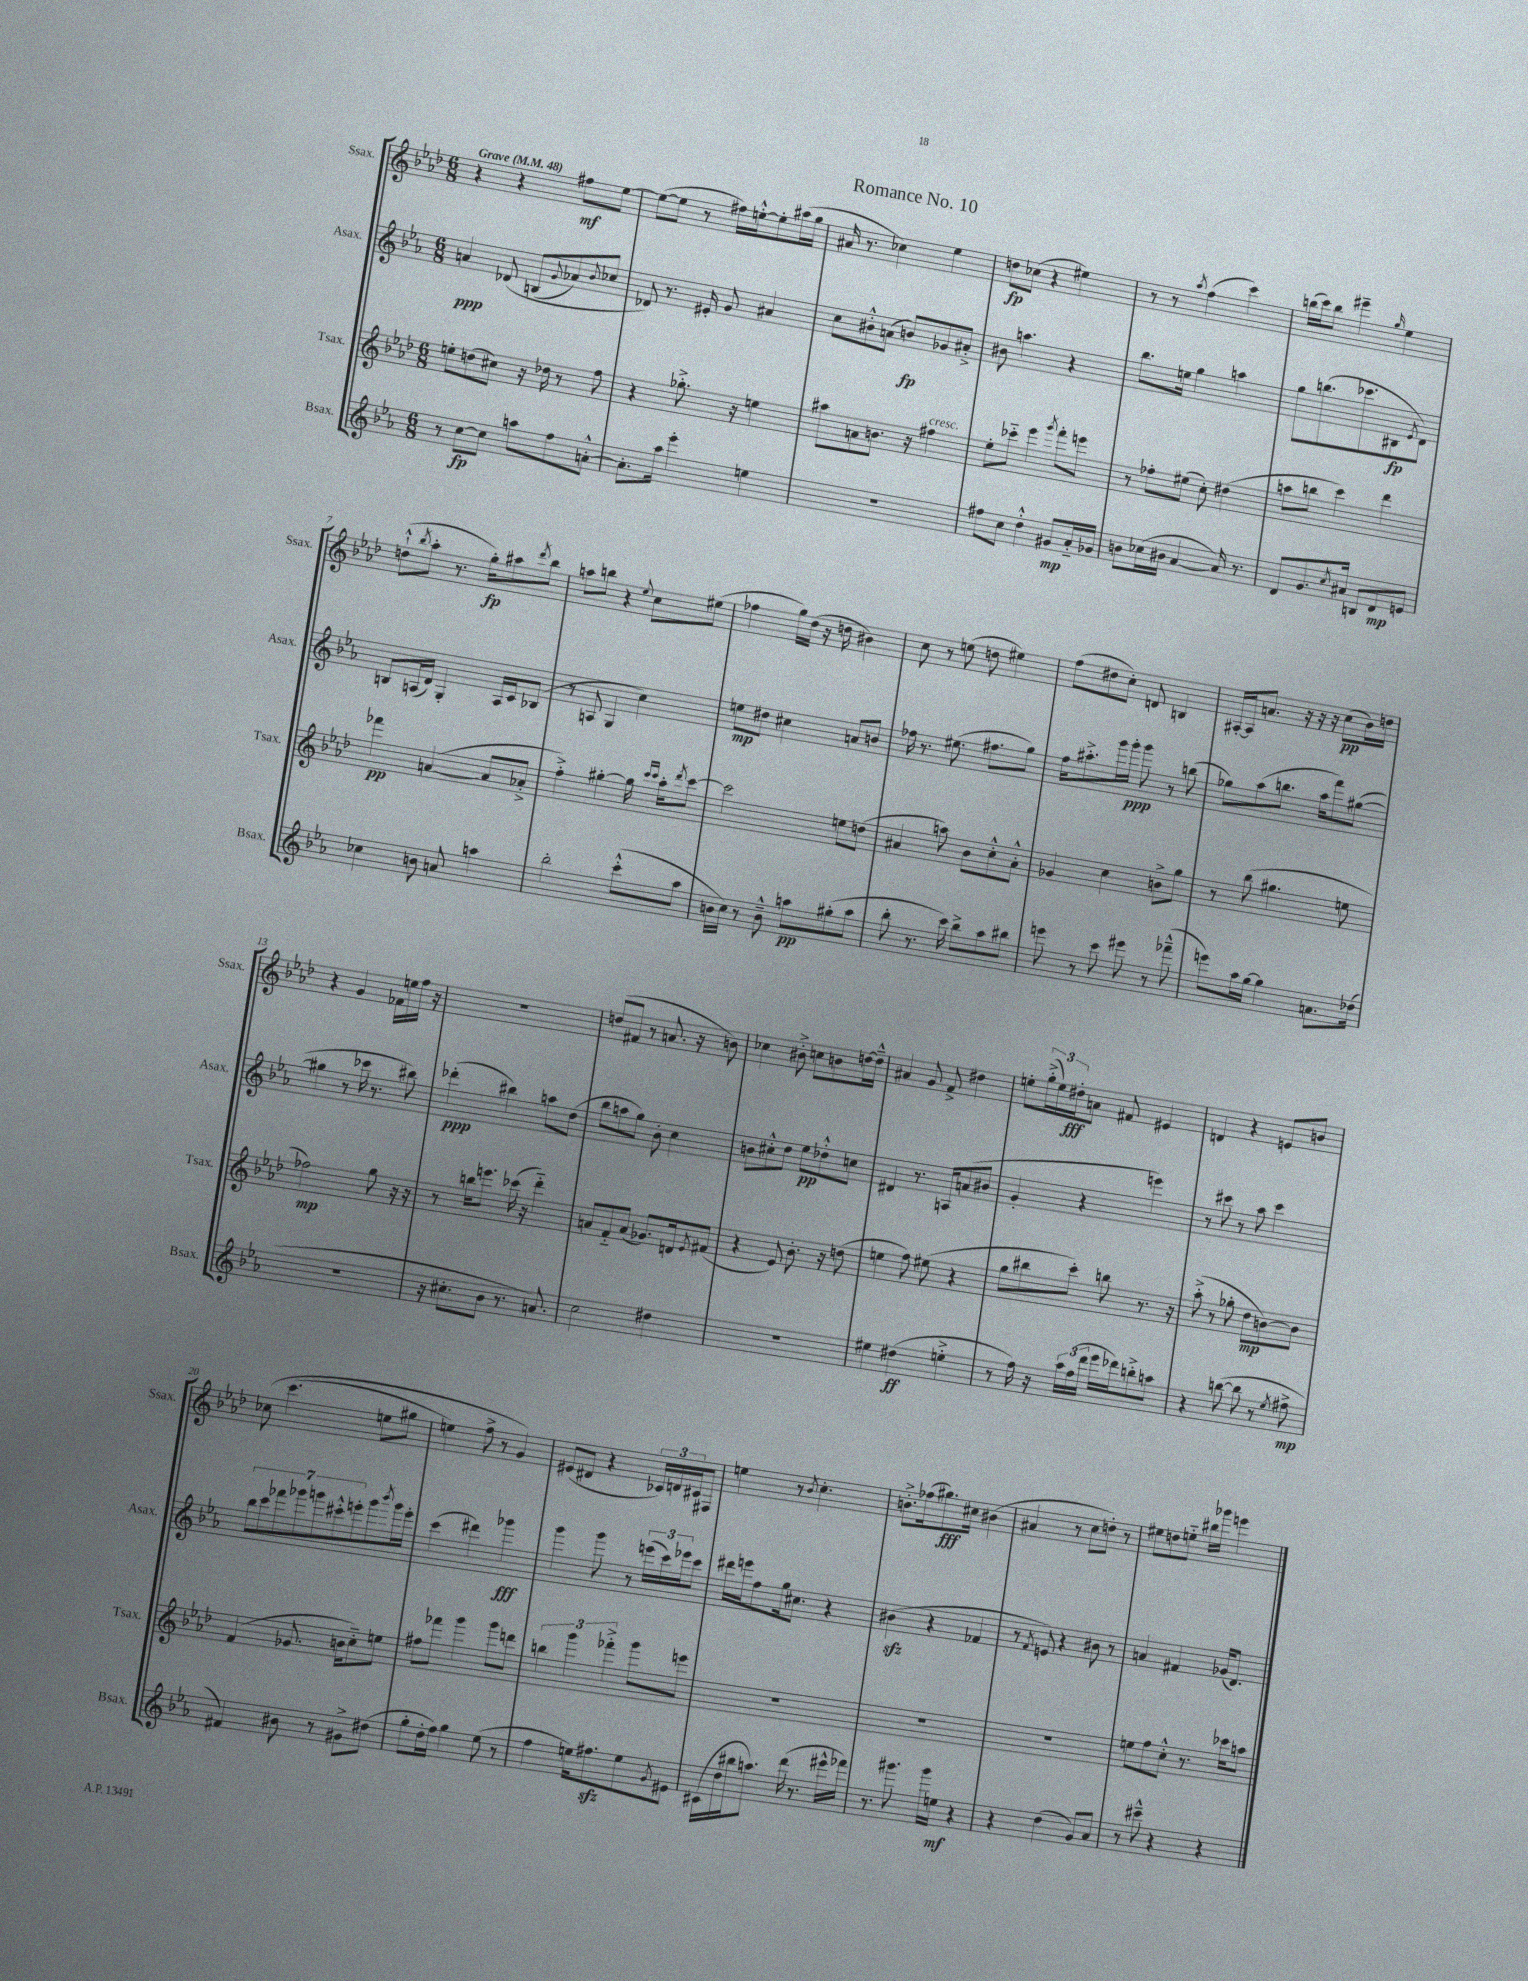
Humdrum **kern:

**kern	**kern	**kern	**kern
*staff4	*staff3	*staff2	*staff1
*clefG2	*clefG2	*clefG2	*clefG2
*k[b-e-a-]	*k[b-e-a-d-]	*k[b-e-a-]	*k[b-e-a-d-]
*M6/8	*M6/8	*M6/8	*M6/8
*MM48	*MM48	*MM48	*MM48
8r	8ee'	4a	4r
[8cc	(8dd	.	.
8cc]	8cc#)	&(8d-	4r
8aa	16r	(8B	.
.	16dd-	.	.
.	.	8qqg	.
8ff	8r	8a-)	8ff#
.	.	8qqb-	.
[8a'^^	8ff	8cc-	[8ee-
=	=	=	=
8.a']	4r	8d-&)	(8ee-_
.	.	8.r	8ee-]
16aa-	.	.	.
4eee-'	8.gg-'^	.	8r
.	.	16e#'	.
.	.	8g	16ff#)
.	16r	.	[16ee'^^
4ee	4ee	4a#	8ee']
.	.	.	(16aa#
.	.	.	16gg
=	=	=	=
2.r	8aa#	8cc	16a#
.	.	.	8.r
.	8a	8b#'^^	.
.	8.b	(8a	4cc-)
.	.	8b)	.
.	16r	.	.
.	4ff#	8g-	4ee-
.	.	8a#'^	.
=	=	=	=
8ff#	8ee-'	8b#	8dd
8cc	8ccc-'~	4.aa	(8cc-
4dd'^^	4eee-	.	4r
.	8qggg	.	.
8g#	8fff'	4r	4ee#)
16a-'~	8eee	.	.
16g-	.	.	.
=	=	=	=
8b	8r	8.bb-	8r
(16cc-	8ff-'	.	8r
16b#	.	16ee	.
.	.	.	8qaa-
[4a-	(8ee#	4gg	(4ff
.	8cc')	.	.
16a-])	(4dd#	4aa	4ccc)
8.r	.	.	.
=	=	=	=
8d	8aa	8gg	(16bb
.	.	.	16ccc)
8.g	8bb	(8.bb	8bb
.	4ccc)	.	4eee#~
8qcc	.	.	.
16a#	.	8.ccc-	.
8B	.	.	.
.	.	.	16qqgg
8d	4ddd-	8B#	4ee-
.	.	8qe-	.
8e	.	8d)	.
=	=	=	=
4cc-	4fff-	8B	(8dd`^^
.	.	.	8qbb-
.	.	(16A	8aa-'
.	.	16d)	.
8b	([4a	4G'	8.r
8a	.	.	.
.	.	.	16gg')
4aa	8a]	16A	8aa#
.	.	16c	.
.	.	.	8qddd-
.	8a-'^	(8B-	8bb-
=	=	=	=
2bb-'	4ff'^)	8r	8aa
.	.	8A	8bb
.	[4gg#'	4G	4r
.	.	.	8qqee-
(8ccc'^^	16gg#]	4cc)	8cc
.	16qqccc	.	.
.	16qqccc	.	.
.	16aa-'	.	.
.	8qddd-	.	.
8aa-	[8ccc	.	(8ee#
=	=	=	=
16b	2ccc]	8ee	4ff-
16cc)	.	.	.
8r	.	8dd#	.
8b~^^	.	4cc#	16gg)
.	.	.	(16dd-
8aa	.	.	16r
.	.	.	16dd
(8gg#'	8ee	8a	4b#)
8aa	(8dd	8b	.
=	=	=	=
8bb-'	4a#	16ff-	8cc
.	.	8.r	.
8.r	.	.	8r
.	8aa)	(8.ee#	(8ee
16ccc)	.	.	.
8bb-^	8b-	.	8dd
.	.	8.ff#	.
8aa-	8cc'^^	.	4ee#)
8bb#	8a#'^^	8gg)	.
=	=	=	=
8eee	4g-	16ff	(8ff
.	.	8.aa#'^	.
8r	.	.	8dd#
8ccc	4cc	16ggg	8cc')
.	.	16ggg'	.
8eee#	.	8ggg	8d
8r	8b^	8r	4B
(8fff-~^^	8gg	(8bb	.
=	=	=	=
8eee)	8r	8gg-)	[16A#'
.	.	.	16A#]
16aa-	(8bb-	(8aa-	8.a
[16gg	.	.	.
4gg]	4.gg#	8.bb	.
.	.	.	16r
.	.	.	16r
.	.	16aa-	16r
8.a	.	8fff)	(8cc
.	8ee	([8gg#	16b-)
(16dd-	.	.	16dd
=	=	=	=
2.r	2ff-)	4gg#]	4r
.	.	8r	4g
.	.	16ccc-	.
.	.	8.r	.
.	8gg	.	16f-
.	.	.	16ee
.	16r	8bb#)	16ff
.	16r	.	16r
=	=	=	=
16r	8r	(4ddd-'	2.r
8.cc#'	.	.	.
.	16bb	.	.
.	8.eee	.	.
8b-	.	4bb#)	.
8.r	(16ccc-	.	.
.	16r	.	.
.	4ddd-'~)	8aa	.
8.a)	.	.	.
.	.	(8dd	.
=	=	=	=
2cc	8a	8bb-	(8dd
.	8f'~	8aa	8f#
.	(8a	8gg)	8r
.	8.g-)	8b-'	8.a
4dd#	.	4cc	.
.	16d	.	16r
.	8qe-	.	.
.	(8f#	.	8b)
=	=	=	=
2.r	4r	8b	4cc-
.	.	8cc#'^^	.
.	8e-)	8dd	8b#'^
.	8.b-'	8ee-	8cc
.	.	8dd-'^^	8b
.	16r	.	.
.	(8dd	8cc	[16dd
.	.	.	16dd~^^]
=	=	=	=
4ee#	4ee	4d#	4a#
(4dd#	8ff)	8.r	8g
.	(8ee#	.	8f^
.	.	16A	.
4ee'^	4r	(8a	4dd#
.	.	8b#	.
=	=	=	=
8r	8gg	4g'	8ee'
16ff)	8bb#	.	(24gg'^
.	.	.	24ee)
16r	.	.	.
.	.	.	24dd#'
24aa-	8ccc')	4r	8a
(24ff	.	.	.
24ddd	.	.	.
16eee-	8bb	.	8f#
16ddd-)	.	.	.
8bb'^	8.r	4eee)	4e#
8aa	.	.	.
.	16r	.	.
=	=	=	=
4r	(8aa-'^	8r	4d
.	8r	8ccc#	.
([8bb	8gg-'	8r	4r
8bb]	8dd-	8aa-	.
8r	[8b)	4ccc#	8e
8qee-	.	.	.
8ff#^	8b]	.	8b
=	=	=	=
4f#)	(4f	14bb-	&(8cc-
.	.	14ccc	.
.	.	.	(4.ccc
.	.	14fff-	.
.	.	14ggg-	.
8b#	8.g-	.	.
.	.	14ggg	.
.	.	14ccc#'^^	.
8r	.	.	.
.	.	14eee'	.
.	16b	.	.
8g#^	8cc'~)	8ggg	8ee
.	.	8qbbb-	.
(8dd#	8ee	16ggg	8gg#
.	.	16eee'	.
=	=	=	=
8gg'	8ff#	(4ccc	4ee)
16dd'	8fff-	.	.
16ff)	.	.	.
4gg	4ggg	4ddd#)	8ff^
.	.	.	8r
(8ee-	8ggg	4ggg-	4g&)
8r	8ddd	.	.
=	=	=	=
4ff	6bb	4ggg	(8e#
.	.	.	8d#
.	6ggg	.	.
16ee)	.	8ggg	4r
8.ff#	.	.	.
.	6fff-'^	.	.
.	.	8r	.
8ee	8ggg	(24eee	24c-)
.	.	24ccc)	24d
.	.	24eee-	24c#
8qg	.	.	.
8e#	8eee	8ccc	8F#
=	=	=	=
(16c#	2.r	16ddd#	4ee
16dd	.	16eee	.
16bb#	.	8ff	.
8.aa)	.	.	.
.	.	16gg	8r
.	.	8.cc#	.
.	.	.	8qb-
(16ddd	.	.	4.cc'
8.r	.	.	.
.	.	4r	.
16eee#^^	.	.	.
16fff-)	.	.	.
=	=	=	=
8.r	2.r	(4b#	8.b'^
8.ggg#	.	.	(16ff-
.	.	4r	8.gg#)
16ggg#	.	.	.
16ee	.	.	16cc#
4r	.	4f-	(4b#
=	=	=	=
4r	2.r	8r	4a#
.	.	8qf	.
.	.	8e)	.
(4dd	.	4r	8r
.	.	.	8cc
8g)	.	8b#	8dd')
8a-	.	8r	8r
=	=	=	=
8r	8ee	4a	8ee#
8ccc#~^^	8ff	.	8dd
4r	8cc'^^	4f#	8ee'~
.	8.r	.	16bb#
.	.	.	16ggg-
4r	.	(16g-	4eee
.	16ccc-	8.d)	.
.	8aa	.	.
==	==	==	==
*-	*-	*-	*-
